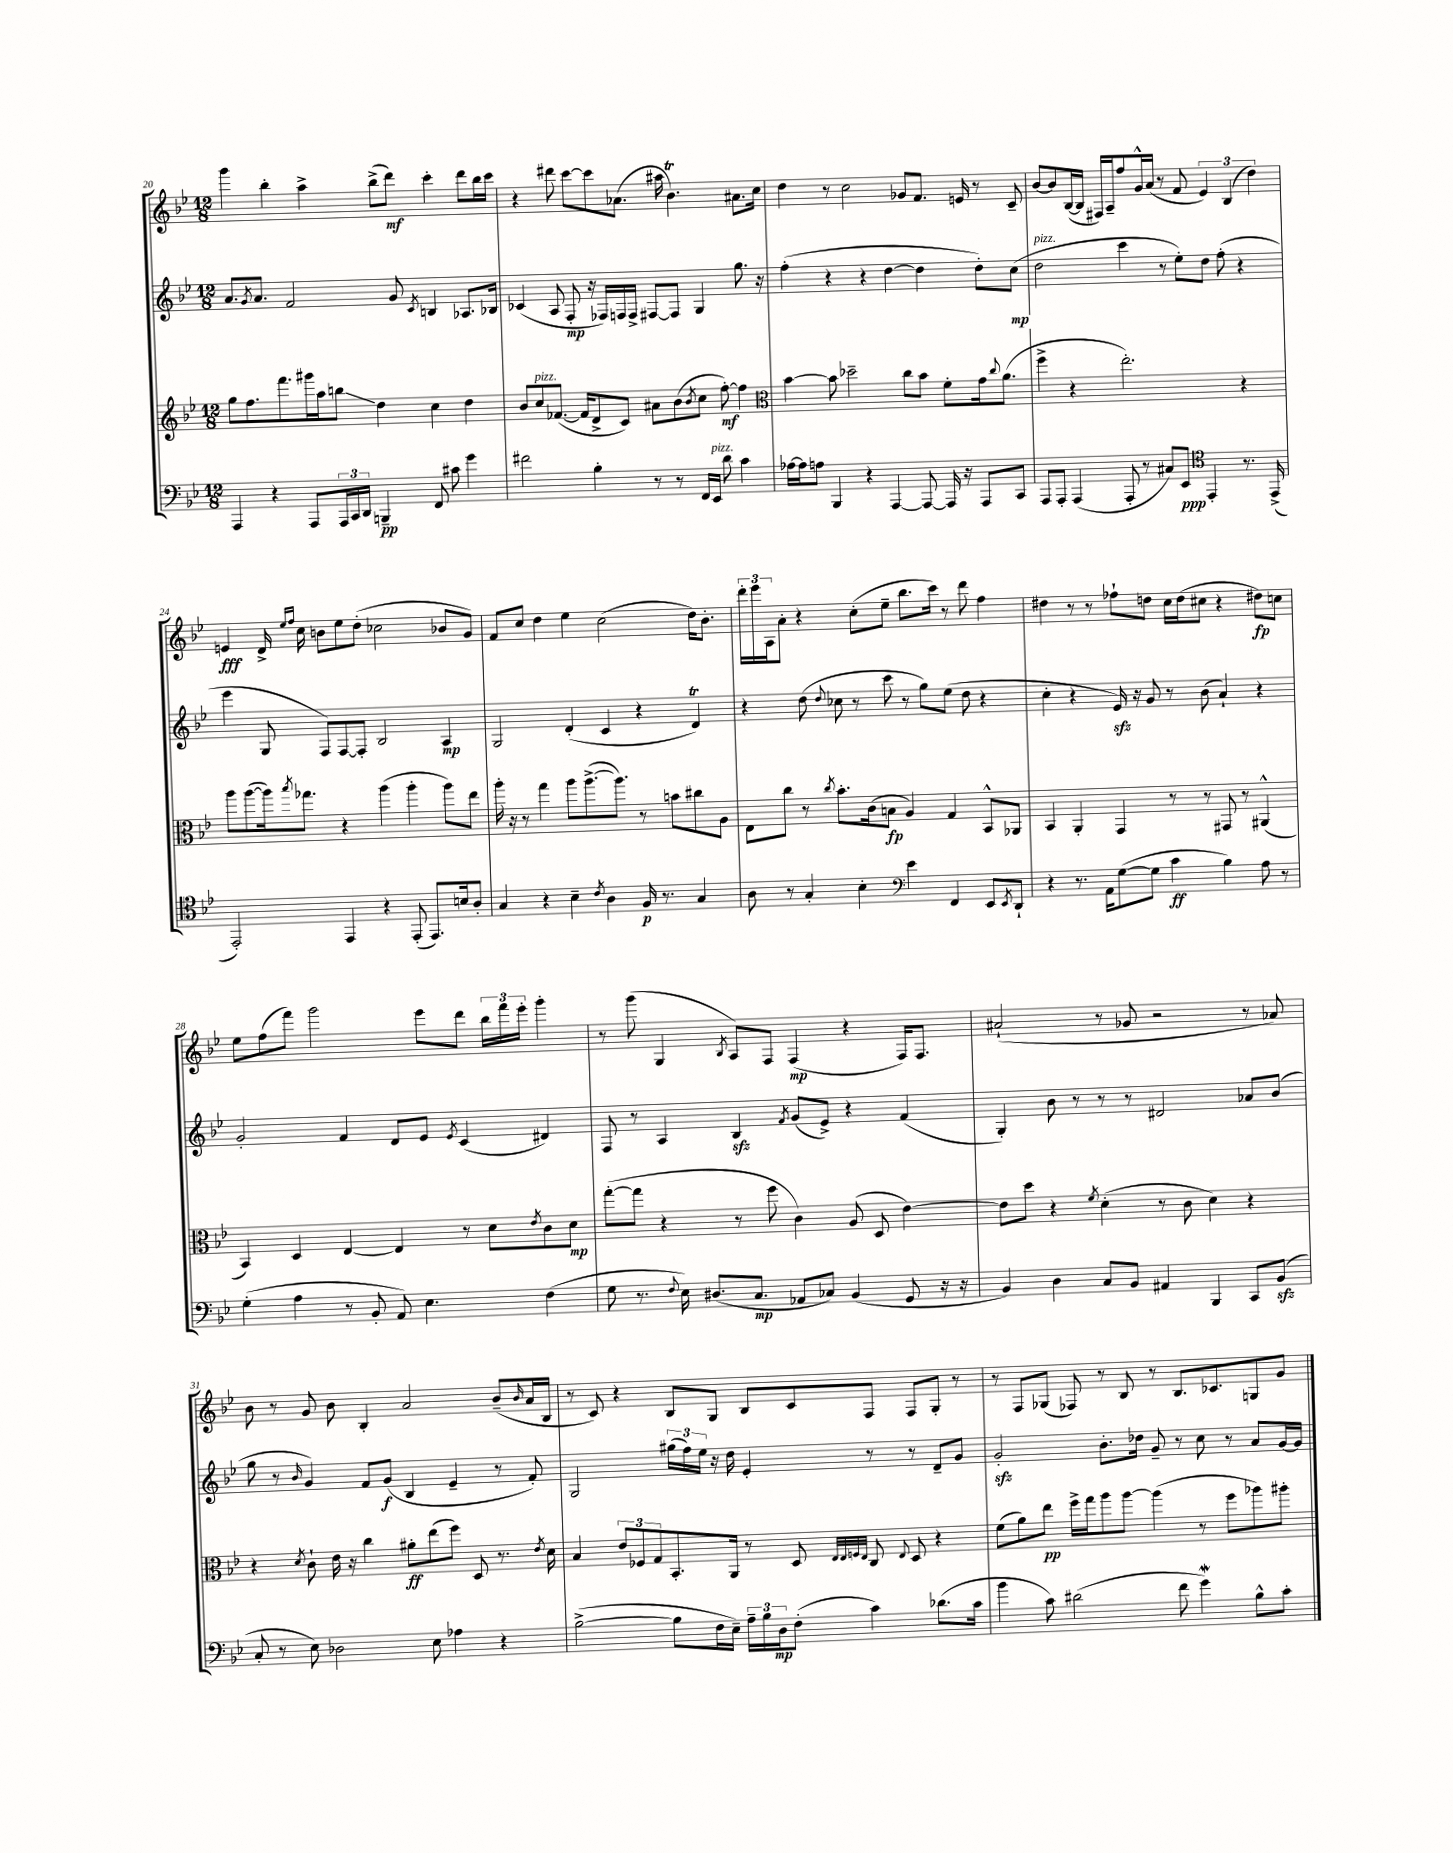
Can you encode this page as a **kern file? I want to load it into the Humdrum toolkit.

**kern	**kern	**kern	**kern
*staff4	*staff3	*staff2	*staff1
*clefF4	*clefG2	*clefG2	*clefG2
*k[b-e-]	*k[b-e-]	*k[b-e-]	*k[b-e-]
*M12/8	*M12/8	*M12/8	*M12/8
4AAA/	8gg\L	8.a/L	4ggg\
.	8.ff\	.	.
.	.	8qg/	.
.	.	8.a/J	.
4r	.	.	4bb-'\
.	8.fff\	.	.
.	.	2f/	.
8AAA/L	16ggg#\L	.	4aa^\
.	16aa\J	.	.
24AAA/L	8bb\J	.	.
24CC/	.	.	.
24DD/JJ	.	.	.
4BBB~/	4dd\	.	(8bb-^\L
.	.	8g/	8ddd\J)
.	.	8qc/	.
8FF/	4cc\	4B/	4ccc'\
8c#\	.	.	.
4g\	4dd\	8.A-/L	8ddd\L
.	.	.	16bb-\L
.	.	16B-/Jk	16ccc\JJ
=	=	=	=
2f#\	8b-/L	(4c-/	4r
.	8cc/	.	.
.	([8.f-/J	8A/	8ddd#\
.	.	8F'/	[8ccc\L
.	16f-/]LK	.	.
4B-'\	8d^/	16r	8ccc\]
.	.	16F-/LL)	.
.	8c/J)	16F/	(8.a-\J
.	.	16F^/JJ	.
8r	8a#\L	[8F#/L	.
.	.	.	16aa#\
8r	(8b-\	8F#/]J	4.b-\)
.	8qb-/	.	.
16FF/LL	8cc\J	4G/	.
16EE-/JJ	.	.	.
8d\	[8ff'\)	.	.
4c\	4ff\]	8.gg\	8.a#\L
.	.	16r	16cc\Jk
=	=	=	=
*	*clefC3	*	*
[16A-\LL	[4b-\	(4ff'\	4dd\
16A-\]J	.	.	.
8A\J	.	.	.
4BBB-/	8b-\]	4r	8r
.	2dd-~\	.	2cc\
4r	.	4r	.
[4AAA/	.	[4dd\	.
.	8cc\L	.	8g-/L
8AAA/_	8b-\J	4dd\]	8.f/J
16AAA/]	8f'\L	.	.
16r	.	.	16e/
8AAA/L	16g\k	8dd'\L)	8r
.	8qqcc/	.	.
.	(8.a\J	.	.
8CC/J	.	(8cc\J	8c~/
=	=	=	=
8AAA/L	4ff^\	2dd\	[8b-/L
8AAA'/J	.	.	8b-/]
(4AAA/	4r	.	([16B-/L
.	.	.	16B-/]JJ
.	.	.	16F#/LL)
.	.	.	16A~/J
8AAA'/	2.ee-'\)	4ccc\	8ff/
8r	.	.	16g^^/L
.	.	.	(16a/JJ
8C#/L)	.	8r	8r
8EE-/J	.	8ee-'\L)	8f/
*clefC4	*	*	*
4EE-'/	.	8dd\J	6e-/)
.	.	(8ff'\	.
.	.	.	(6B-/
8.r	4r	4r	.
.	.	.	6dd\)
(16EE-^/	.	.	.
=	=	=	=
2EE-'/)	8aa\L	4eee-\	4e/
.	([8aa\	.	.
.	16aa\]k)	8G/	16d^/
.	.	.	16qqee-/LL
.	8qbb-/	.	16qqff/JJ
.	8.gg-\J	.	16cc\
.	.	8F/L)	8b\L
4EE-/	4r	[8F/	8ee-\
.	.	8F'/]J	(8dd'\J
4r	(4aa\	2B-/	2cc-\
(8EE-'/	4aa'\	.	.
8.EE-/L)	.	.	.
.	8aa\L)	4A/	8b-/L
16B/k	.	.	.
8A'/J	8ee-\J	.	8g/J)
=	=	=	=
4G/	16aa'\	2G/	8f/L
.	16r	.	.
.	8r	.	8cc/J
4r	4gg\	.	4dd\
4B-~\	8aa\L	(4d'/	4ee-\
.	([8.aa^\	.	.
8qc/	.	.	.
4A\	.	4c/	(2cc\
.	8.aa\]J)	.	.
16F/	8r	4r	.
8.r	.	.	.
.	8b\L	.	.
4G/	8cc#\	4d/)	16dd\LK)
.	.	.	8.b-'\J
.	8A\J	.	.
=	=	=	=
8A\	8E-\L	4r	24ddd'\LL
.	.	.	24eee-\
.	.	.	24A\J
8r	8cc\J	.	8a'\J
4G'/	8r	(8dd\	4r
.	8qcc/	8qqdd/	.
.	8.b-'\L	8cc-\	.
4B-'\	.	8r	(8cc'\L
.	(16c\k	.	.
.	8B\J	8ccc\	8ee-~\J
*clefF4	*	*	*
4e-\	4A/)	8r	8.bb-\L
.	.	8gg\L)	.
.	.	.	16ccc\Jk)
4FF/	4G/	(8ee-\J	8r
.	.	8dd\	8ddd\
8EE-/L	8BB-^^/L	4r	4ff\
8qEE-/	.	.	.
8DD`/J	8AA-/J	.	.
=	=	=	=
4r	4BB-/	4cc'\	4dd#\
8.r	4AA'/	4r	8r
.	.	.	8r
16AA\LK	.	.	.
([8G\	4GG/	16e-/)	8ff-`\L
.	.	16r	.
8G\]J	.	8g/	8dd\J
4c\	8r	8r	16cc\LL
.	.	.	(16dd\J
.	8r	(8b-\	8cc#\J
4B-\)	8GG#/	4a`/)	4r
.	8r	.	.
8A\	(4AA#^^/	4r	8dd#\L)
8r	.	.	8cc\J
=	=	=	=
(4G'\	4BB-/)	2g'/	8ee-\L
.	.	.	(8ff\
4A\	4D/	.	8fff\J)
.	.	.	2ggg\
8r	[4E-/	4f/	.
8BB-'/	.	.	.
8AA/)	4E-/]	8d/L	.
4.E-\	.	8e-/J	8eee-\L
.	.	8qe-/	.
.	8r	(4c/	8ddd\J
.	8d\L	.	24bb-\LL
.	.	.	24fff\
.	.	.	24eee-'\JJ
.	8qe-/	.	.
(4F\	8c\	4d#/)	4ggg'\
.	8d\J	.	.
=	=	=	=
8G\	([8gg'\L	8F/	8r
8.r	8gg\]J	8r	(8ggg\
.	4r	4A/	4G/
8qqF/	.	.	.
16E-\)	.	.	.
(8.D#/L	.	.	.
.	.	.	8qB-/
.	8r	4B-/	8A/L)
8.C/J	.	.	.
.	8ff\	.	8F/J
.	.	8qf/	.
8AA-/L	4c\)	(8g/L	(4F/
8C-/J)	.	8e-^/J)	.
(4BB-/	(8A/	4r	4r
.	8D/	.	.
8GG/	[4e-\)	(4f/	16F/LK)
.	.	.	8.F/J
16r	.	.	.
16r	.	.	.
=	=	=	=
4BB-/)	8e-\]L	4G'/)	(2a#`/
.	8dd\J	.	.
4D\	4r	8b-\	.
.	.	8r	.
.	8qf/	.	.
8C/L	(4d'\	8r	8r
8BB-/J	.	8r	8g-/
4AA#/	8r	2d#/	2r
.	8c\	.	.
4BBB-/	4d\)	.	.
8CC/L	4r	8a-/L	8r
(8BB-/J	.	(8b-/J	8a-/)
=	=	=	=
8C'/	4r	8gg\	8b-\
8r	.	8r	8r
.	8qd/	16qqb-/	.
8E-\)	8c`\	4g/)	8g/
2D-\	16e-\	.	8b-\
.	16r	.	.
.	4cc\	8f/L	4B-'/
.	.	(8g/J	.
.	8a#'\L	4B-/	2a/
8E-\	(8ee-\	.	.
4A-\	8ff\J)	4e-~/	.
.	8D/	.	.
4r	8.r	8r	(8b-~/L
.	.	.	16qqb-/
.	.	8f'/)	16a/L
.	8qe-/	.	.
.	16d\	.	16B-/JJ
=	=	=	=
([2B-^\	4B-/	2G/	8r
.	.	.	8c/)
.	12e-/L	.	4r
.	12F-/	.	.
.	12G/	.	.
8B-\]L	8.BB-'/	(24gg#\LL	8B-/L
.	.	24ff\)	.
.	.	24ee-\JJ	.
16F\L	.	16r	8G/J
16E-~\JJ)	16AA/Jk	16dd\	.
24A~\LL	8r	4e-'/	8B-/L
24B-\	.	.	.
24D\J	.	.	.
(8F'\J	8D/	.	8c/
.	32qqE-/LLL	.	.
.	32qqE-/	.	.
.	32qqF/	.	.
.	32qqE-/JJJ	.	.
4c\)	8C/	8r	8F/J
.	8qqE-/	.	.
.	8D/	8r	8F/L
(8.d-\L	4r	8d~/L	8G'/J
.	.	8g/J	8r
16c\Jk	.	.	.
=	=	=	=
4b-\	(8f\L	2g'/	8r
.	8a\)	.	8F/L
8c\)	8ee-\J	.	(8G-/J
(2d#\	16ff^\LL	.	8F-/)
.	16gg\J	.	.
.	8aa\	8.b-'\L	8r
.	[8aa\J	.	8B-/
.	.	16dd-\Jk	.
.	(4aa\]	8g~/	8r
8f\	.	8r	8.B-/L
4g\)	8r	8cc\	.
.	.	.	8.c-/
.	8ff\L	8r	.
8B-^^\L	8aa-\)	8a/L	8G/
8c'\J	8aa#'\J	[16g/L	8g/J
.	.	16g/]JJ	.
==	==	==	==
*-	*-	*-	*-
